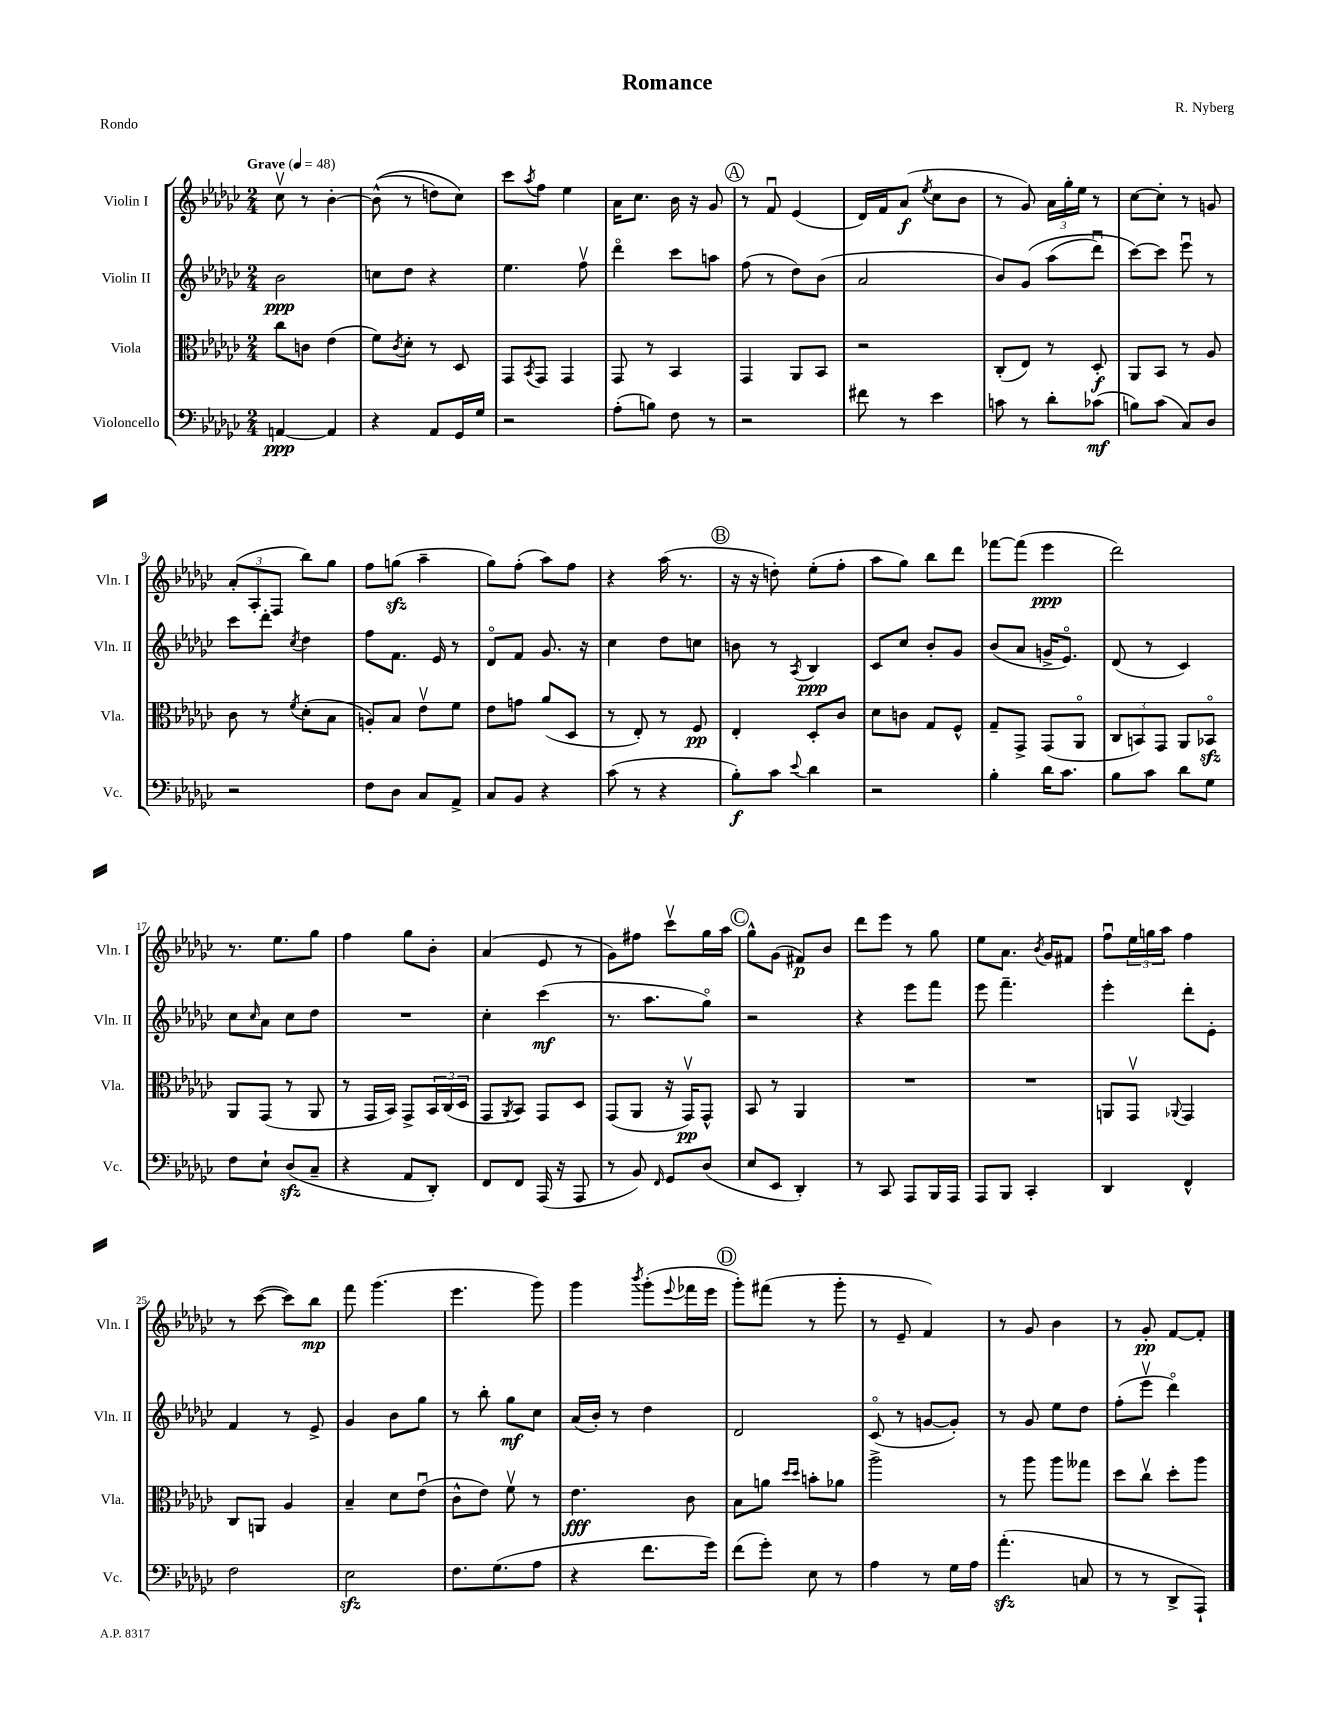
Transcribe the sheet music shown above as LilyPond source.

\header { title = "Romance" composer = "R. Nyberg" piece = "Rondo" }
<<
\new StaffGroup <<
\new Staff = "s0" \with { instrumentName = "Violin I" shortInstrumentName = "Vln. I" } {
    \clef treble \key ges \major \numericTimeSignature \time 2/4 \tempo "Grave" 4 = 48
    ces''8\upbow r8 bes'4~-. |
    bes'8-^(\( r8 d''8) ces''8\) |
    ces'''8 \acciaccatura { aes''8 } f''8 ees''4 |
    aes'16 ces''8. bes'16 r16 ges'8 |
    \mark \markup { \circle "A" } r8 f'8\downbow ees'4( |
    des'16) f'16 aes'8\f( \acciaccatura { ees''8 } ces''8 bes'8 |
    r8 ges'8) \tuplet 3/2 { aes'16 ges''16-. ees''16 } r8 |
    ces''8~ ces''8-. r8 g'8 |
    \tuplet 3/2 { aes'8-.( aes8-. f8 } bes''8) ges''8 |
    f''8 g''8\sfz( aes''4-- |
    ges''8) f''8-.( aes''8) f''8 |
    r4 aes''16( r8. |
    \mark \markup { \circle "B" } r16 r16 d''8-.) ees''8-.( f''8-. |
    aes''8 ges''8) bes''8 des'''8 |
    fes'''8~ fes'''8( ees'''4\ppp |
    des'''2) |
    r8. ees''8. ges''8 |
    f''4 ges''8 bes'8-. |
    aes'4( ees'8 r8 |
    ges'8) fis''8 ces'''8\upbow ges''16 aes''16 |
    \mark \markup { \circle "C" } ges''8-^ ges'8( fis'8\p) bes'8 |
    des'''8 ees'''8 r8 ges''8 |
    ees''8 aes'8. \acciaccatura { bes'8 } ges'16 fis'8 |
    f''8\downbow \tuplet 3/2 { ees''16 g''16 aes''16 } f''4 |
    r8 ces'''8~( ces'''8) bes''8\mp |
    f'''8 ges'''4.( |
    ees'''4. ges'''8) |
    ges'''4 \acciaccatura { bes'''8 } ges'''8-.( \appoggiatura { ees'''8 } fes'''16 ees'''16 |
    \mark \markup { \circle "D" } ges'''8-.) fis'''8( r8 ges'''8-. |
    r8 ees'8-- f'4) |
    r8 ges'8 bes'4 |
    r8 ges'8-.\pp f'8~ f'8-. \bar "|." |
}
\new Staff = "s1" \with { instrumentName = "Violin II" shortInstrumentName = "Vln. II" } {
    \clef treble \key ges \major \numericTimeSignature \time 2/4
    bes'2\ppp |
    c''8 des''8 r4 |
    ees''4. f''8\upbow |
    des'''4\flageolet ces'''8 a''8 |
    \mark \markup { \circle "A" } f''8( r8 des''8) bes'8( |
    aes'2 |
    bes'8) ges'8\( aes''8( des'''8\downbow) |
    ces'''8~\) ces'''8 ees'''8\downbow r8 |
    ces'''8 des'''8-. \acciaccatura { ces''8 } des''4 |
    f''8 f'8. ees'16 r8 |
    des'8\flageolet f'8 ges'8. r16 |
    ces''4 des''8 c''8 |
    \mark \markup { \circle "B" } b'8 r8 \acciaccatura { aes8 } bes4\ppp |
    ces'8 ces''8 bes'8-. ges'8 |
    bes'8( aes'8 g'16-> ees'8.\flageolet) |
    des'8( r8 ces'4) |
    ces''8 \grace { ces''16 } aes'8 ces''8 des''8 |
    R2 |
    ces''4-. ces'''4\mf( |
    r8. aes''8. ges''8\flageolet) |
    \mark \markup { \circle "C" } r2 |
    r4 ees'''8 f'''8 |
    ees'''8 f'''4.-- |
    ees'''4-. des'''8-. ees'8-. |
    f'4 r8 ees'8-> |
    ges'4 bes'8 ges''8 |
    r8 bes''8-. ges''8\mf ces''8 |
    aes'16( bes'16-.) r8 des''4 |
    \mark \markup { \circle "D" } des'2 |
    ces'8\flageolet( r8 g'8~ g'8-.) |
    r8 ges'8 ees''8 des''8 |
    f''8-.( ees'''8\upbow des'''4\flageolet) \bar "|." |
}
\new Staff = "s2" \with { instrumentName = "Viola" shortInstrumentName = "Vla." } {
    \clef alto \key ges \major \numericTimeSignature \time 2/4
    ces''8 c'8 ees'4( |
    f'8) \acciaccatura { ces'8 } des'8-. r8 des8 |
    ges,8 \acciaccatura { bes,8 } ges,8 ges,4 |
    ges,8 r8 bes,4 |
    \mark \markup { \circle "A" } ges,4 aes,8 bes,8 |
    r2 |
    ces8-.( ees8) r8 des8-.\f |
    aes,8 bes,8 r8 aes8 |
    ces'8 r8 \acciaccatura { f'8 } des'8-.( bes8 |
    a8-.) bes8 ees'8\upbow f'8 |
    ees'8 g'8 aes'8( des8 |
    r8 ees8-.) r8 f8\pp |
    \mark \markup { \circle "B" } ees4-. des8-. ces'8 |
    des'8 c'8 ges8 f8-^ |
    ges8-- ges,8-> ges,8( aes,8\flageolet |
    \tuplet 3/2 { ces8 b,8) ges,8 } aes,8 bes,8\flageolet\sfz |
    aes,8 ges,8( r8 aes,8 |
    r8 ges,16 bes,16) ges,8-> \tuplet 3/2 { bes,16 ces16( des16 } |
    ges,8 \acciaccatura { aes,8 } bes,8) ges,8 des8 |
    ges,8( aes,8 r16 ges,16\upbow\pp) ges,8-^ |
    \mark \markup { \circle "C" } bes,8 r8 aes,4 |
    R2 |
    R2 |
    a,8 ges,8\upbow \appoggiatura { aes,8 } ges,4 |
    ces8 a,8 aes4 |
    bes4-- des'8 ees'8\downbow( |
    ces'8-^ ees'8) f'8\upbow r8 |
    ees'4.\fff ces'8 |
    \mark \markup { \circle "D" } bes8 a'8 \grace { des''16 des''16 } b'8-. aes'8 |
    aes''2-> |
    r8 aes''8 aes''8 geses''8 |
    des''8 ces''8\upbow des''8-. aes''8 \bar "|." |
}
\new Staff = "s3" \with { instrumentName = "Violoncello" shortInstrumentName = "Vc." } {
    \clef bass \key ges \major \numericTimeSignature \time 2/4
    a,4~\ppp a,4 |
    r4 aes,8 ges,16 ges16 |
    r2 |
    aes8-.( b8) f8 r8 |
    \mark \markup { \circle "A" } r2 |
    fis'8 r8 ees'4 |
    c'8 r8 des'8-. ces'8\mf( |
    b8) ces'8( ces8) des8 |
    r2 |
    f8 des8 ces8 aes,8-> |
    ces8 bes,8 r4 |
    ces'8( r8 r4 |
    \mark \markup { \circle "B" } bes8-.\f) ces'8 \appoggiatura { ees'8 } des'4 |
    r2 |
    bes4-. des'16 ces'8. |
    bes8 ces'8 des'8 ges8 |
    f8 ees8-! des8\sfz( ces8-- |
    r4 aes,8 des,8-.) |
    f,8 f,8 aes,,16( r16 aes,,8 |
    r8 bes,8) \grace { f,16 } ges,8 des8( |
    \mark \markup { \circle "C" } ees8 ees,8 des,4-.) |
    r8 ces,8 aes,,8 bes,,16 aes,,16 |
    aes,,8 bes,,8 ces,4-. |
    des,4 f,4-^ |
    f2 |
    ees2\sfz |
    f8. ges8.( aes8 |
    r4 f'8. ges'16) |
    \mark \markup { \circle "D" } f'8( ges'8-.) ees8 r8 |
    aes4 r8 ges16 aes16 |
    aes'4.-.\sfz( c8 |
    r8 r8 des,8-> aes,,8-!) \bar "|." |
}
>>
>>
